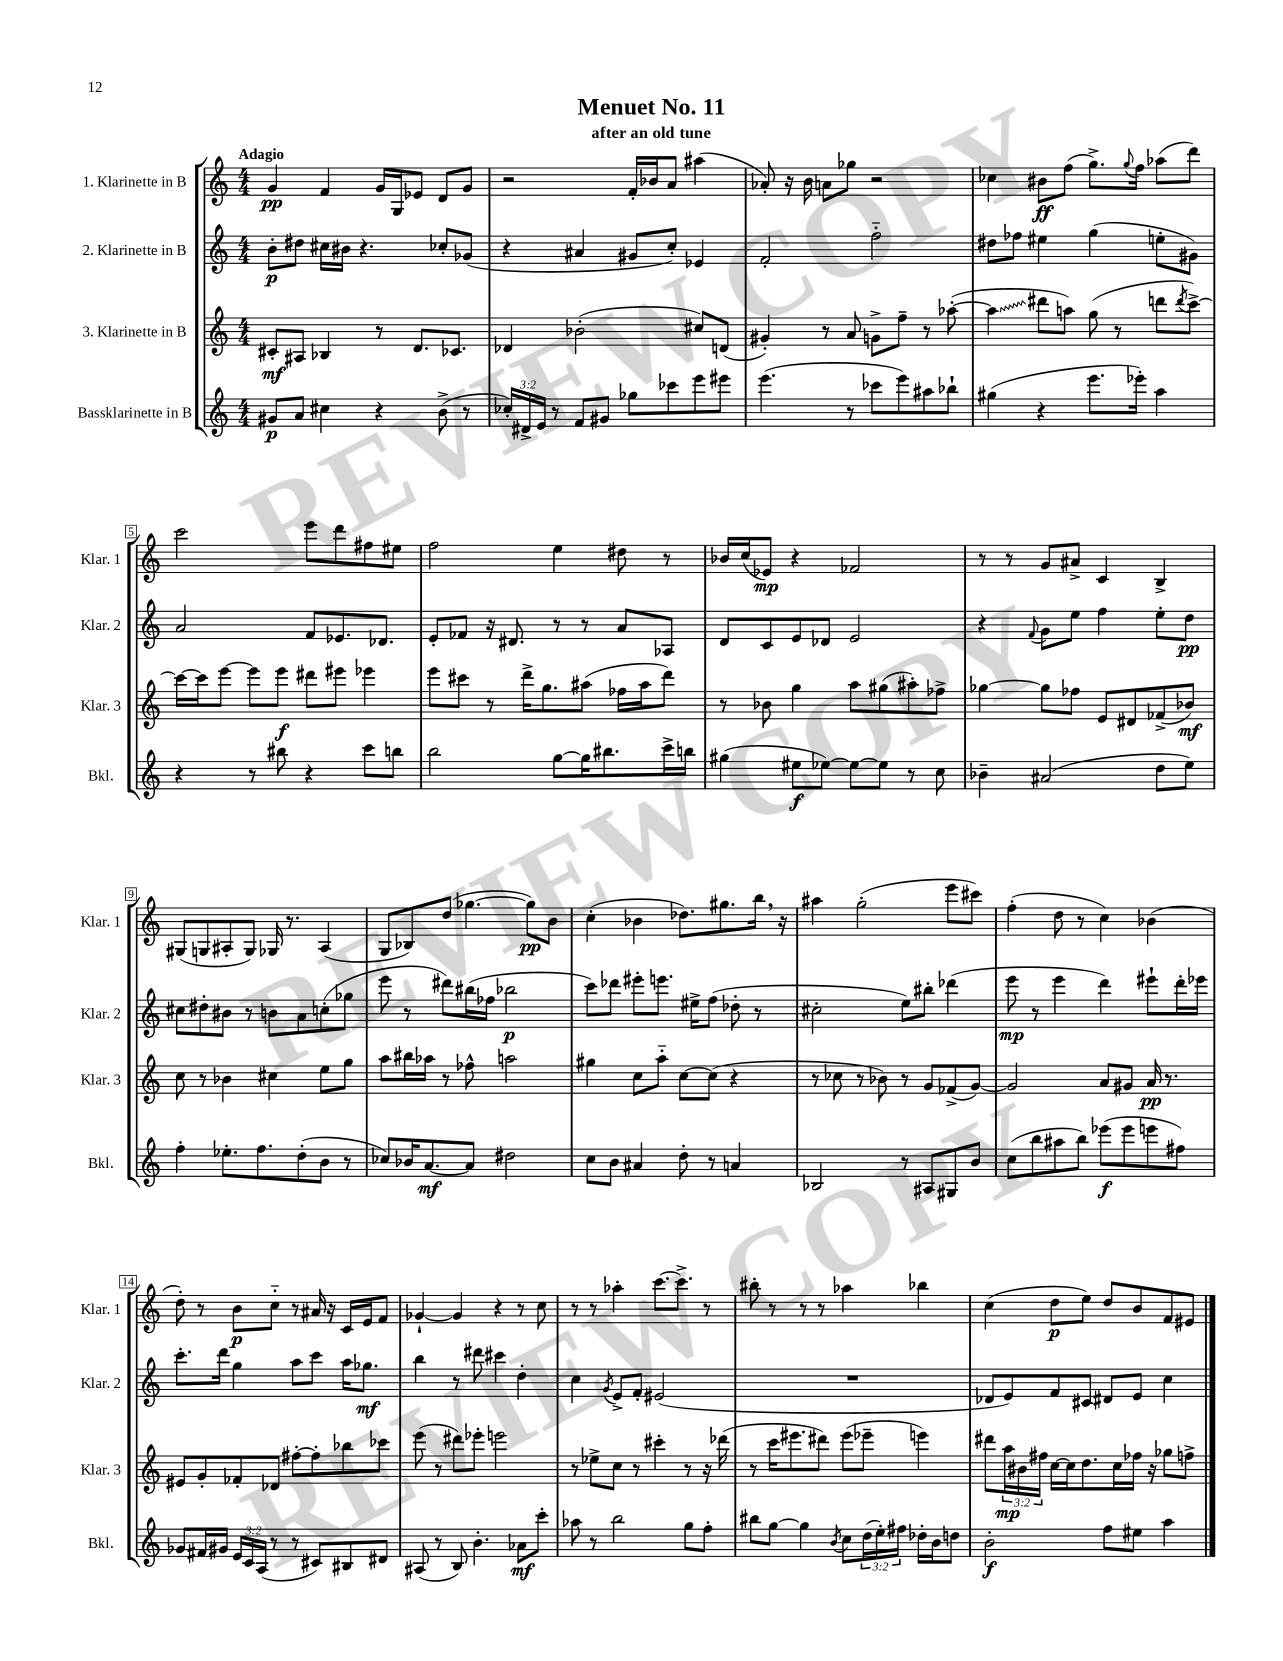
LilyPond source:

\header { title = "Menuet No. 11" subtitle = "after an old tune" }
<<
\new StaffGroup <<
\new Staff = "s0" \with { instrumentName = "1. Klarinette in B" shortInstrumentName = "Klar. 1" } {
    \clef treble \key c \major \numericTimeSignature \time 4/4 \tempo "Adagio"
    g'4\pp f'4 g'16 g16 ees'8 d'8 g'8 |
    r2 f'16-. bes'16 a'8 ais''4( |
    aes'8-.) r16 b'16 a'8 ges''8 r2 |
    ces''4 bis'8\ff f''8( g''8.->) \appoggiatura { g''8 } f''16 aes''8( d'''8) |
    c'''2 e'''8 d'''8 fis''8 eis''8 |
    f''2 e''4 dis''8 r8 |
    bes'16 c''16( ees'8\mp) r4 fes'2 |
    r8 r8 g'8 ais'8-> c'4 b4-> |
    gis8( g8 ais8-. g8) ges16 r8. ais4( |
    g8 bes8) d''8( ges''4.~ ges''8\pp) b'8 |
    c''4-.( bes'4 des''8.) gis''8. b''16 \breathe r16 |
    ais''4 g''2-.( e'''8 cis'''8) |
    f''4-.( d''8 r8 c''4) bes'4( |
    d''8-.) r8 b'8\p c''8-_ r8 ais'16 r16 c'16 e'16 f'8 |
    ges'4~-! ges'4 r4 r8 c''8 |
    r8 r8 aes''4-. c'''8.~ c'''8.-> r8 |
    bis''8-. r8 r8 r8 aes''4 bes''4 |
    c''4( d''8\p e''8) d''8 b'8 f'8 eis'8 \bar "|." |
}
\new Staff = "s1" \with { instrumentName = "2. Klarinette in B" shortInstrumentName = "Klar. 2" } {
    \clef treble \key c \major \numericTimeSignature \time 4/4
    b'8-.\p dis''8 cis''16 bis'16 r4. ces''8-. ges'8( |
    r4 ais'4 gis'8 c''8-.) ees'4 |
    f'2-. f''2-_ |
    dis''8 fes''8 eis''4 g''4( e''8-. gis'8) |
    a'2 f'8 ees'8. des'8. |
    e'8-. fes'8 r16 dis'8. r8 r8 a'8 aes8 |
    d'8 c'8 e'8 des'8 e'2 |
    r4 \appoggiatura { f'8 } g'8 e''8 f''4 e''8-. d''8\pp |
    cis''8 dis''8-. bis'8 r8 b'8 a'8 c''8-.( ges''8 |
    e'''8 r8 dis'''8) bis''16( fes''16 bes''2\p |
    c'''8) des'''8 eis'''8-. e'''8. eis''16-> f''8( des''8-. r8 |
    cis''2-. e''8) bis''8-. des'''4( |
    e'''8\mp r8 e'''4 d'''4) eis'''8-! d'''16-. ees'''16 |
    c'''8.-. d'''16 g''4 a''8 c'''8 a''16 ges''8.\mf |
    b''4 r8 dis'''8 cis'''4 d''4-. |
    c''4 \acciaccatura { g'8 } e'8-> f'8-. eis'2( |
    R1 |
    des'8 e'8) f'8 cis'8 dis'8 e'8 c''4 \bar "|." |
}
\new Staff = "s2" \with { instrumentName = "3. Klarinette in B" shortInstrumentName = "Klar. 3" } {
    \clef treble \key c \major \numericTimeSignature \time 4/4 \override Staff.TupletNumber.text = #tuplet-number::calc-fraction-text
    cis'8-.\mf ais8 bes4 r8 d'8. ces'8. |
    des'4 bes'2-.( cis''8) d'8( |
    gis'4-.) r8 a'8 g'8-> f''8-- r8 aes''8~-.( |
    \once \override Glissando.style = #'zigzag aes''4\glissando dis'''8 a''8) g''8( r8 d'''8 \acciaccatura { d'''8 } c'''8~->) |
    c'''16~ c'''16 e'''8~ e'''8 e'''8\f dis'''8 eis'''8 ees'''4 |
    e'''8 cis'''8 r8 d'''16-> g''8. ais''8( fes''16 ais''16 d'''8) |
    r8 bes'8 g''4 a''8 gis''8( ais''8-.) fes''8-> |
    ges''4~ ges''8 fes''8 e'8 dis'8 fes'8->( bes'8\mf) |
    c''8 r8 bes'4 cis''4 e''8 g''8 |
    a''8 bis''16 aes''16 r8 fes''8-^ a''2 |
    gis''4 c''8 a''8-_ c''8~ c''8( r4 |
    r8 ces''8 r8 bes'8) r8 g'8 fes'8->( g'8~) |
    g'2 a'8 gis'8 a'16\pp r8. |
    eis'8 g'8-. fes'8-. des'8 fis''8~-. fis''8-. bes''8 ces'''8 |
    e'''8( r8 dis'''8) ees'''8-. e'''2 |
    r8 ees''8-> c''8 r8 cis'''4-. r8 r16 des'''16( |
    r8 c'''16 eis'''8. dis'''8) eis'''8( ees'''8-- e'''4) |
    dis'''8 \tuplet 3/2 { a''16\mp bis'16 fis''16 } c''16~ c''16 d''8. c''16 fes''16 r16 ges''8 f''8-> \bar "|." |
}
\new Staff = "s3" \with { instrumentName = "Bassklarinette in B" shortInstrumentName = "Bkl." } {
    \clef treble \key c \major \numericTimeSignature \time 4/4 \override Staff.TupletNumber.text = #tuplet-number::calc-fraction-text
    gis'8\p a'8 cis''4 r4 b'8->( r8 |
    \tuplet 3/2 { ces''16-.) dis'16-> e'16 } r8 f'8 gis'8 ges''8 ces'''8 e'''8 eis'''8 |
    e'''4.( r8 ces'''8 e'''8) ais''8 bes''8-! |
    gis''4( r4 e'''8. ees'''16-.) a''4 |
    r4 r8 bis''8 r4 c'''8 b''8 |
    b''2 g''8~ g''16 bis''8. c'''16-> b''16 |
    gis''4( eis''8\f ees''8~) ees''8~ ees''8 r8 c''8 |
    bes'4-- ais'2( d''8 e''8) |
    f''4-. ees''8.-. f''8. d''8-.( b'8 r8 |
    ces''8) bes'16 a'8.~\mf a'8 dis''2 |
    c''8 b'8 ais'4 d''8-. r8 a'4 |
    bes2 r8 ais8 gis8 b'8 |
    c''8( b''8 ais''8 b''8) ees'''8\f( ees'''8 e'''8 fis''8) |
    ges'8 fis'16 gis'16 \tuplet 3/2 { e'16 c'16 a16( } r8 r8 cis'8) bis8 dis'8 |
    ais8( r8 b8) b'4.-. aes'8\mf c'''8-. |
    aes''8 r8 b''2 g''8 f''8-. |
    bis''8 g''8~ g''4 \acciaccatura { b'8 } c''8 \tuplet 3/2 { d''16( e''16-.) fis''16 } des''16-. b'16 d''8 |
    b'2-.\f f''8 eis''8 a''4 \bar "|." |
}
>>
>>
\layout { \context { \Score \override BarNumber.stencil = #(make-stencil-boxer 0.1 0.3 ly:text-interface::print) } }
